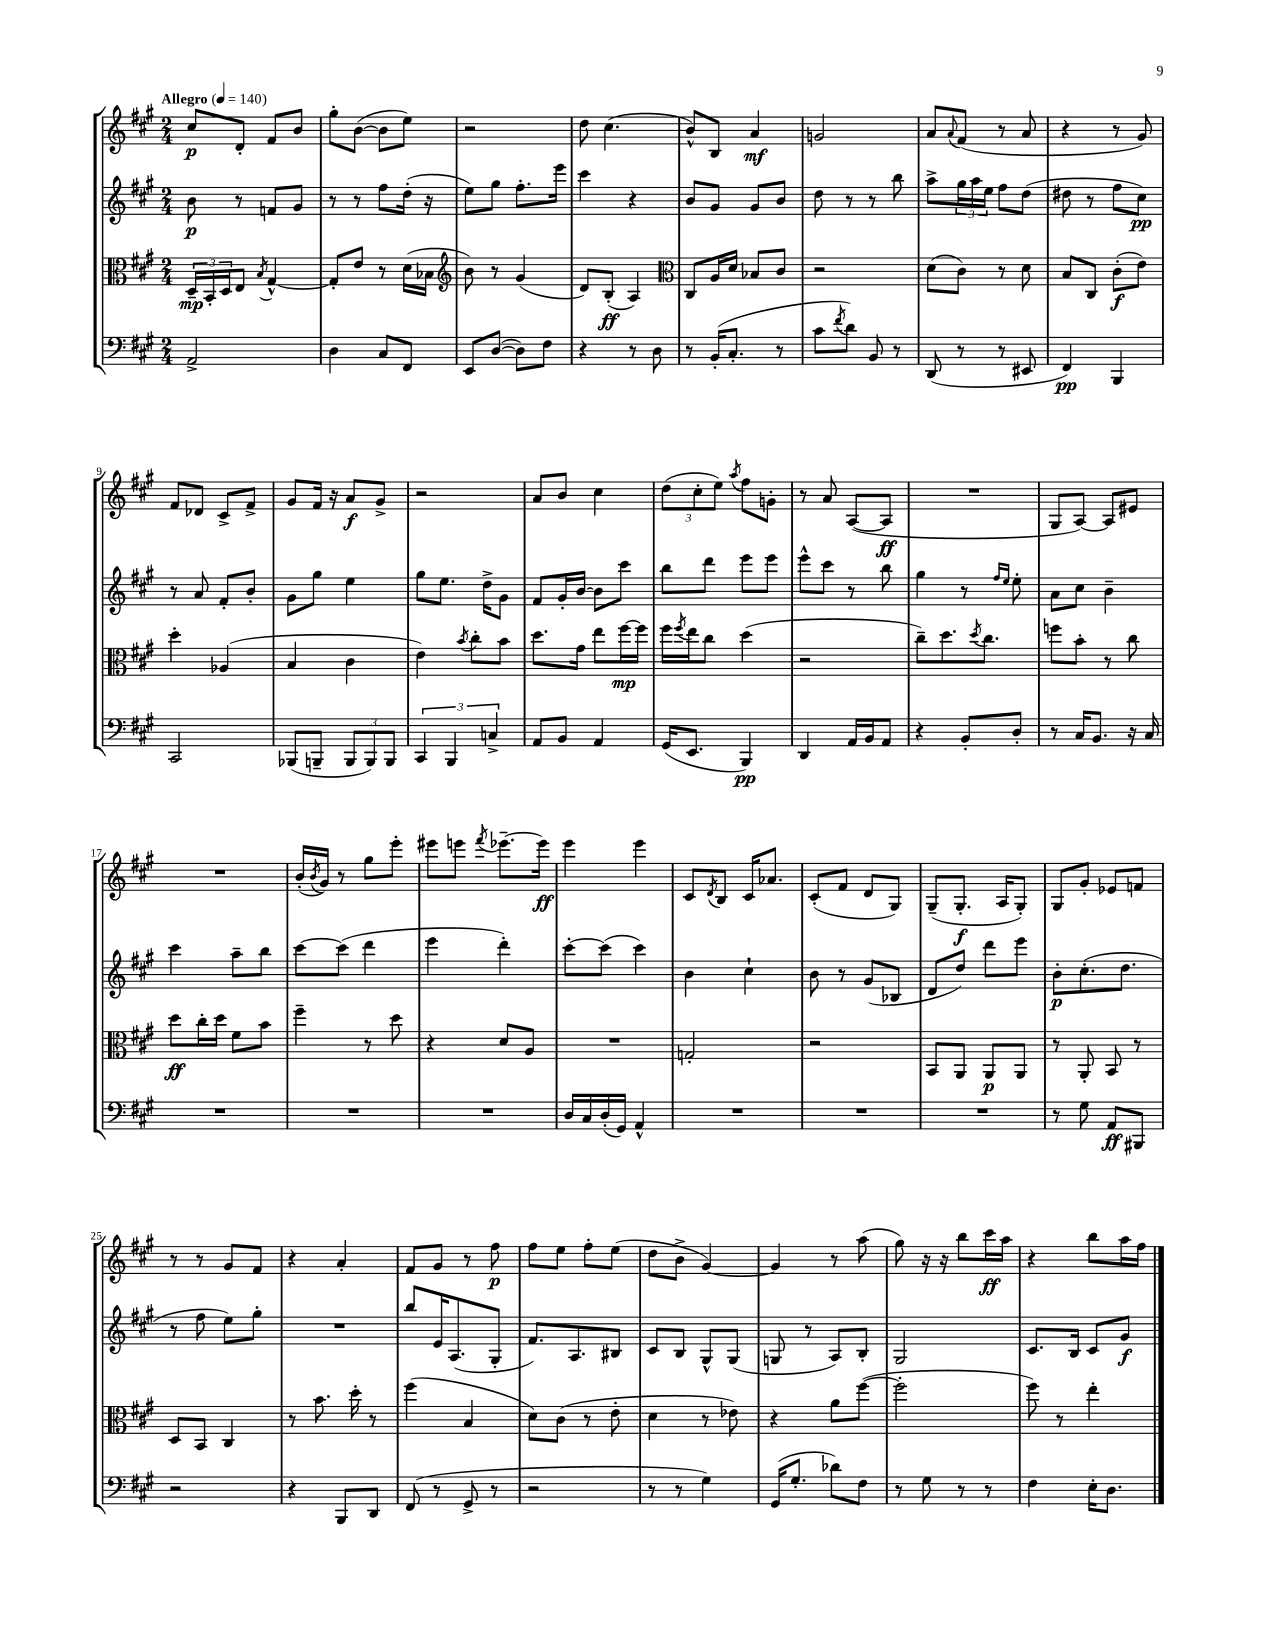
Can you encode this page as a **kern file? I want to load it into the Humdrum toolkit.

**kern	**kern	**kern	**kern
*staff4	*staff3	*staff2	*staff1
*clefF4	*clefC3	*clefG2	*clefG2
*k[f#c#g#]	*k[f#c#g#]	*k[f#c#g#]	*k[f#c#g#]
*M2/4	*M2/4	*M2/4	*M2/4
*MM140	*MM140	*MM140	*MM140
2AA^	24D~	8b	8cc#
.	24BB'	.	.
.	24D	.	.
.	8E	8r	8d'
.	8qB	.	.
.	[4G#^^	8f	8f#
.	.	8g#	8b
=	=	=	=
4D	8G#']	8r	8gg#'
.	8e	8r	([8b
8C#	8r	8ff#	8b]
8FF#	(16d	(16dd'	8ee)
.	16B-	16r	.
=	=	=	=
*	*clefG2	*	*
8EE	8b)	8ee)	2r
([8D	8r	8gg#	.
8D])	(4g#	8.ff#'	.
8F#	.	.	.
.	.	16eee	.
=	=	=	=
4r	8d)	4ccc#	8dd
.	(8B'	.	(4.cc#
8r	4A)	4r	.
8D	.	.	.
=	=	=	=
*	*clefC3	*	*
8r	8C#	8b	8b^^)
(16BB'	16A	8g#	8B
8.C#'	16d	.	.
.	8B-	8g#	4a
8r	8c#	8b	.
=	=	=	=
8c#	2r	8dd	2g
8qf#	.	.	.
8d)	.	8r	.
8BB	.	8r	.
8r	.	8bb	.
=	=	=	=
(8DD	(8d	8aa^	8a
.	.	.	8qqa
8r	8c#)	24gg#	(8f#
.	.	24aa	.
.	.	24ee	.
8r	8r	8ff#	8r
8EE#	8d	(8dd	8a
=	=	=	=
4FF#)	8B	8dd#	4r
.	8C#	8r	.
4BBB	(8c#'	8ff#	8r
.	8e)	8cc#)	8g#)
=	=	=	=
2CC#	4dd'	8r	8f#
.	.	8a	8d-
.	(4A-	8f#'	8c#^
.	.	8b'	8f#^
=	=	=	=
(8BBB-	4B	8g#	8g#
8BBB~	.	8gg#	16f#
.	.	.	16r
12BBB	4c#	4ee	8a
12BBB)	.	.	.
.	.	.	8g#^
12BBB	.	.	.
=	=	=	=
6CC#	4e)	8gg#	2r
.	.	8.ee	.
6BBB	.	.	.
.	8qb	.	.
.	8cc#'	.	.
.	.	16dd^	.
6C^	.	.	.
.	8b	8g#	.
=	=	=	=
8AA	8.dd	8f#	8a
8BB	.	16g#'	8b
.	16g#	[16b	.
4AA	8ee	8b]	4cc#
.	[16ff#	8ccc#	.
.	16ff#]	.	.
=	=	=	=
(16GG#	16ff#	8bb	(12dd
.	8qff#	.	.
8.EE	16ee	.	.
.	.	.	12cc#'
.	8cc#	8ddd	.
.	.	.	12ee)
.	.	.	8qaa
4BBB)	(4dd	8eee	8ff#
.	.	8eee	8g'
=	=	=	=
4DD	2r	8eee^^	8r
.	.	8ccc#	8a
16AA	.	8r	([8A
16BB	.	.	.
8AA	.	8bb	8A]
=	=	=	=
4r	8cc#~)	4gg#	2r
.	8.dd	.	.
8BB'	.	8r	.
.	8qdd	.	.
.	8.cc#	.	.
.	.	16qqff#	.
.	.	16qqee	.
8D'	.	8ee'	.
=	=	=	=
8r	8ff	8a	8G#
16C#	8b'	8cc#	[8A)
8.BB	.	.	.
.	8r	4b~	8A]
16r	8cc#	.	8e#
16C#	.	.	.
=	=	=	=
2r	8dd	4ccc#	2r
.	16cc#'	.	.
.	16dd	.	.
.	8f#	8aa~	.
.	8b	8bb	.
=	=	=	=
2r	4ff#~	[8ccc#	(16b'
.	.	.	8qb
.	.	.	16g#)
.	.	(8ccc#]	8r
.	8r	4ddd	8gg#
.	8dd	.	8eee'
=	=	=	=
2r	4r	4eee	8eee#
.	.	.	8eee
.	.	.	8qfff#
.	8d	4ddd')	[8.eee-~
.	8A	.	.
.	.	.	16eee-]
=	=	=	=
16D	2r	[8ccc#'	4eee
16C#	.	.	.
(16D'	.	(8ccc#]	.
16GG#)	.	.	.
4AA^^	.	4ccc#)	4eee
=	=	=	=
2r	2G'	4b	8c#
.	.	.	8qd
.	.	.	8B
.	.	4cc#`	16c#
.	.	.	8.a-
=	=	=	=
2r	2r	8b	(8c#'
.	.	8r	8f#
.	.	(8g#	8d
.	.	8B-	8G#)
=	=	=	=
2r	8BB	8d	(8G#~
.	8AA	8dd)	8.G#'
.	8AA	8ddd	.
.	.	.	16A
.	8AA	8eee	8G#')
=	=	=	=
8r	8r	8b'	8G#
8G#	8AA'	(8.cc#'	8g#'
8AA	8BB	.	8e-
.	.	8.dd	.
8BBB#	8r	.	8f
=	=	=	=
2r	8D	8r	8r
.	8BB	8ff#	8r
.	4C#	8ee)	8g#
.	.	8gg#'	8f#
=	=	=	=
4r	8r	2r	4r
.	8.b	.	.
8BBB	.	.	4a'
.	16dd'	.	.
8DD	8r	.	.
=	=	=	=
(8FF#	(4ff#	8bb	8f#
8r	.	16e	8g#
.	.	(8.A	.
8GG#^	4B	.	8r
8r	.	8G#'	8ff#
=	=	=	=
2r	8d)	8.f#)	8ff#
.	(8c#	.	8ee
.	.	8.A	.
.	8r	.	8ff#'
.	8e'	8B#	(8ee
=	=	=	=
8r	4d	8c#	8dd
8r	.	8B	8b^
4G#)	8r	8G#^^	[4g#)
.	8e-)	(8G#	.
=	=	=	=
(16GG#	4r	8G	4g#]
8.G#'	.	.	.
.	.	8r	.
8d-)	8a	8A)	8r
8F#	([8ff#	8B'	(8aa
=	=	=	=
8r	2ff#']	2G#	8gg#)
8G#	.	.	16r
.	.	.	16r
8r	.	.	8bb
8r	.	.	16ccc#
.	.	.	16aa
=	=	=	=
4F#	8ff#)	8.c#	4r
.	8r	.	.
.	.	16B	.
16E'	4ee'	8c#	8bb
8.D	.	.	.
.	.	8g#	16aa
.	.	.	16ff#
==	==	==	==
*-	*-	*-	*-
